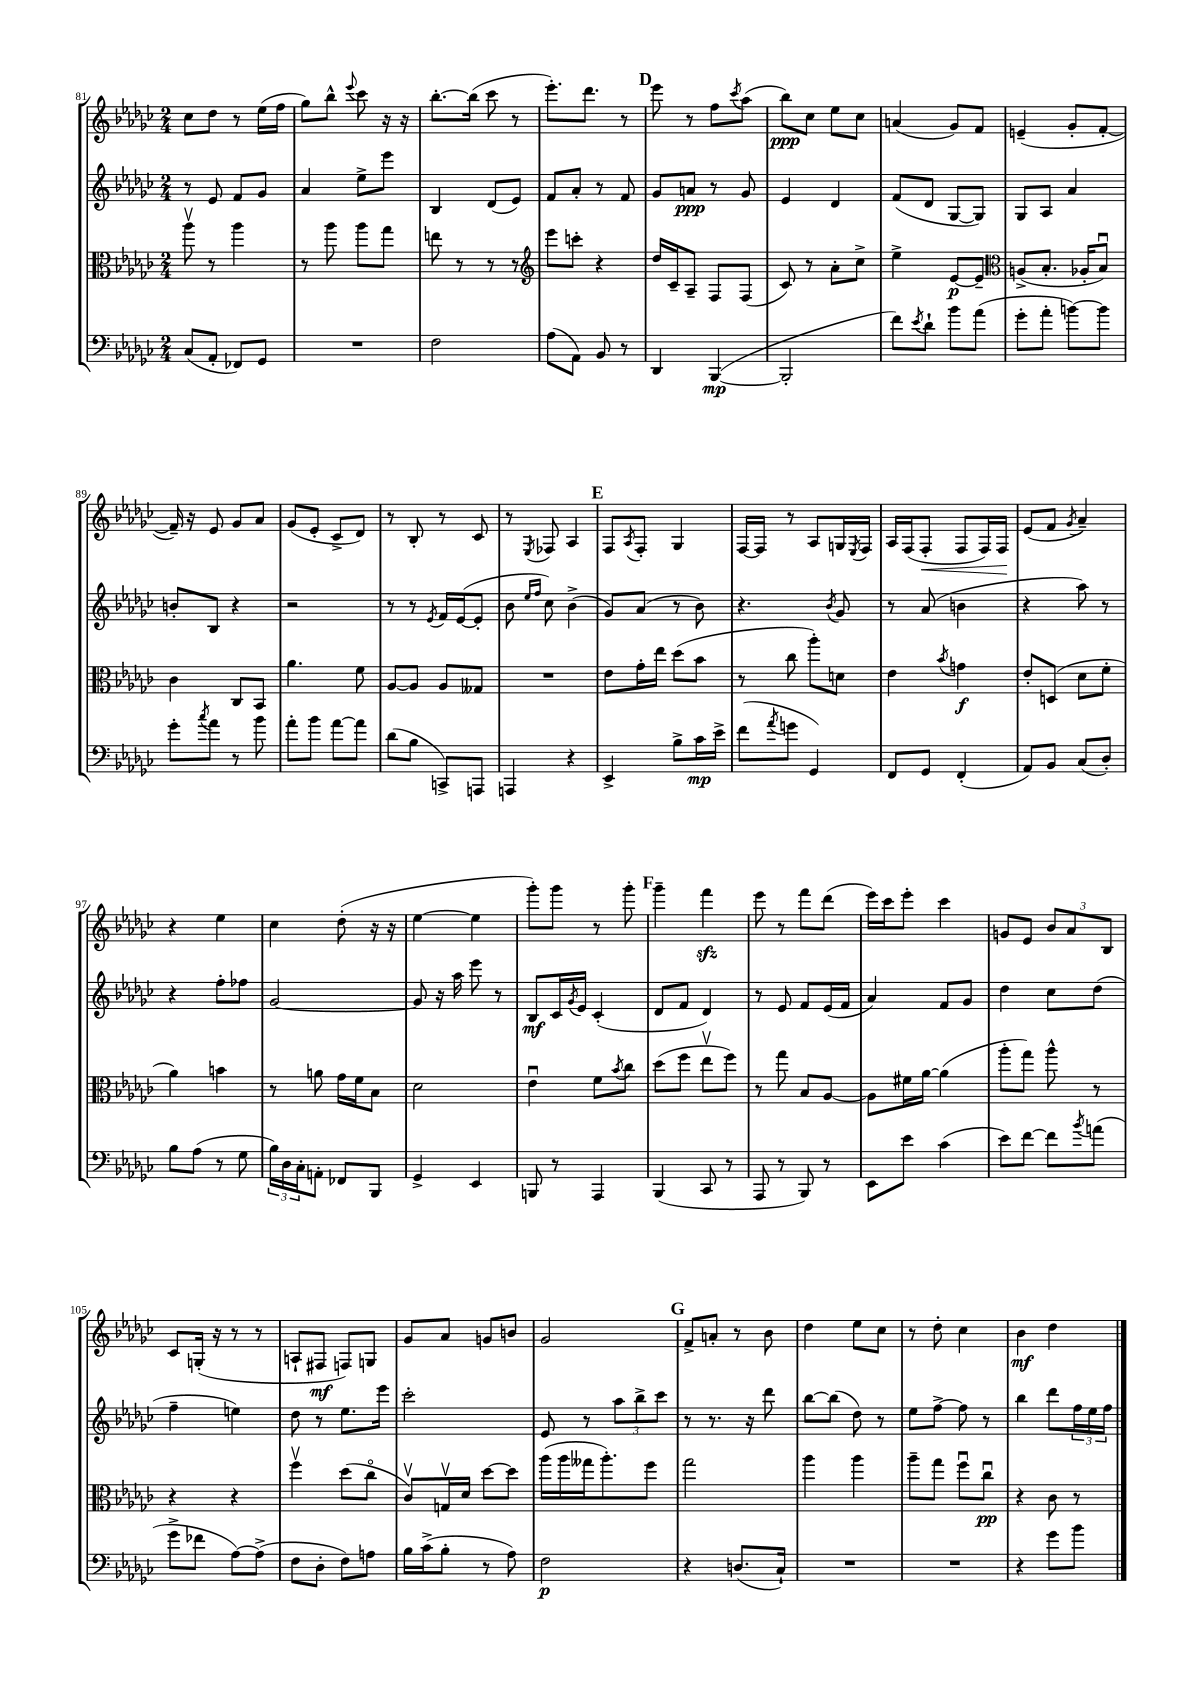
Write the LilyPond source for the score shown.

<<
\new StaffGroup <<
\new Staff = "s0" {
    \clef treble \key ges \major \numericTimeSignature \time 2/4
    ces''8 des''8 r8 ees''16( f''16 |
    ges''8) bes''8-^ \appoggiatura { ees'''8 } ces'''8 r16 r16 |
    bes''8.~-. bes''16( ces'''8 r8 |
    ees'''8.-.) des'''8. r8 |
    \mark \markup { \bold "D" } ees'''8 r8 f''8 \acciaccatura { ces'''8 } aes''8( |
    bes''8\ppp) ces''8 ees''8 ces''8 |
    a'4( ges'8) f'8 |
    e'4--( ges'8-. f'8~-. |
    f'16--) r16 ees'8 ges'8 aes'8 |
    ges'8( ees'8-. ces'8-> des'8) |
    r8 bes8-. r8 ces'8 |
    r8 \acciaccatura { ees8 } fes8 aes4 |
    \mark \markup { \bold "E" } f8 \acciaccatura { aes8 } f8-. ges4 |
    f16~ f16 r8 aes8 g16 \acciaccatura { ees8 } f16 |
    aes16 f16( f8-.\< f8 f16) f16\! |
    ees'8( f'8 \acciaccatura { ges'8 } aes'4--) |
    r4 ees''4 |
    ces''4 des''8-.( r16 r16 |
    ees''4~ ees''4 |
    ges'''8-.) ges'''8 r8 ges'''8-. |
    \mark \markup { \bold "F" } ges'''4-- f'''4\sfz |
    ees'''8 r8 f'''8 des'''8( |
    ees'''16) ces'''16 ees'''8-. ces'''4 |
    g'8 ees'8 \tuplet 3/2 { bes'8 aes'8 bes8 } |
    ces'8 g16-.( r16 r8 r8 |
    a8-! fis8\mf f8) g8 |
    ges'8 aes'8 g'8 b'8 |
    ges'2 |
    \mark \markup { \bold "G" } f'8-> a'8-. r8 bes'8 |
    des''4 ees''8 ces''8 |
    r8 des''8-. ces''4 |
    bes'4\mf des''4 \bar "|." |
}
\new Staff = "s1" {
    \clef treble \key ges \major \numericTimeSignature \time 2/4
    r8 ees'8 f'8 ges'8 |
    aes'4 ees''8-> ees'''8 |
    bes4 des'8( ees'8) |
    f'8 aes'8-. r8 f'8 |
    \mark \markup { \bold "D" } ges'8 a'8\ppp r8 ges'8 |
    ees'4 des'4 |
    f'8( des'8 ges8~ ges8) |
    ges8 aes8 aes'4 |
    b'8-. bes8 r4 |
    r2 |
    r8 r8 \acciaccatura { ees'8 } f'16 ees'16~( ees'8-. |
    bes'8 \grace { ees''16 f''16 } ces''8) bes'4->( |
    \mark \markup { \bold "E" } ges'8) aes'8( r8 bes'8) |
    r4. \acciaccatura { bes'8 } ges'8 |
    r8 aes'8( b'4 |
    r4 aes''8) r8 |
    r4 f''8-. fes''8 |
    ges'2~ |
    ges'8 r16 aes''16 ees'''8 r8 |
    bes8\mf ces'16 \acciaccatura { ges'8 } ees'16 ces'4-.( |
    \mark \markup { \bold "F" } des'8 f'8 des'4) |
    r8 ees'8 f'8 ees'16( f'16 |
    aes'4) f'8 ges'8 |
    des''4 ces''8 des''8( |
    f''4-- e''4) |
    des''8 r8 ees''8. ees'''16 |
    ces'''2-. |
    ees'8 r8 \tuplet 3/2 { aes''8 bes''8-> ces'''8 } |
    \mark \markup { \bold "G" } r8 r8. r16 des'''8 |
    bes''8~ bes''8( des''8) r8 |
    ees''8 f''8~-> f''8 r8 |
    bes''4 des'''8 \tuplet 3/2 { f''16 ees''16 f''16 } \bar "|." |
}
\new Staff = "s2" {
    \clef alto \key ges \major \numericTimeSignature \time 2/4
    aes''8\upbow r8 aes''4 |
    r8 aes''8 aes''8 ges''8 |
    e''8 r8 r8 r8 |
    \clef treble ees'''8 c'''8-. r4 |
    \mark \markup { \bold "D" } des''16 ces'16-- aes8-- f8 f8( |
    ces'8) r8 aes'8-. ces''8-> |
    ees''4-> ees'8~\p ees'8-- |
    \clef alto a8->( bes8.-. aes16-. bes8\downbow) |
    ces'4 ces8 bes,8 |
    aes'4. f'8 |
    aes8~ aes8 aes8 geses8 |
    R2 |
    \mark \markup { \bold "E" } ees'8 ges'16-. ees''16 des''8( bes'8 |
    r8 ces''8 aes''8-.) d'8 |
    ees'4 \acciaccatura { bes'8 } g'4\f |
    ees'8-. d8( des'8 f'8-. |
    aes'4) b'4 |
    r8 a'8 ges'16 f'16 bes8 |
    des'2 |
    ees'4\downbow f'8 \acciaccatura { bes'8 } ces''8 |
    \mark \markup { \bold "F" } des''8( f''8 ees''8\upbow f''8) |
    r8 ges''8 bes8 aes8~ |
    aes8 fis'16 aes'16~ aes'4( |
    aes''8-. ges''8) aes''8-^ r8 |
    r4 r4 |
    f''4\upbow des''8( ces''8\flageolet |
    ces'8\upbow) g16\upbow des'16 des''8~ des''8 |
    aes''16( aes''16 geses''16 aes''8.-.) f''8 |
    \mark \markup { \bold "G" } ges''2 |
    aes''4 aes''4 |
    aes''8-- ges''8 f''8\downbow ces''8\downbow\pp |
    r4 ces'8 r8 \bar "|." |
}
\new Staff = "s3" {
    \clef bass \key ges \major \numericTimeSignature \time 2/4
    ces8( aes,8-. fes,8) ges,8 |
    R2 |
    f2 |
    aes8( aes,8) bes,8 r8 |
    \mark \markup { \bold "D" } des,4 bes,,4~\mp( |
    bes,,2-. |
    f'8) \acciaccatura { ees'8 } des'8-! bes'8 aes'8( |
    ges'8-. aes'8-. b'8~) b'8 |
    ges'8-. \acciaccatura { ces''8 } aes'8 r8 bes'8 |
    aes'8-. bes'8 aes'8~ aes'8 |
    des'8( bes8 c,8->) a,,8 |
    a,,4 r4 |
    \mark \markup { \bold "E" } ees,4-> bes8-> ces'16\mp ees'16-> |
    f'8( \acciaccatura { aes'8 } g'8 ges,4) |
    f,8 ges,8 f,4-.( |
    aes,8) bes,8 ces8( des8-.) |
    bes8 aes8( r8 ges8 |
    \tuplet 3/2 { bes16) des16 ces16-. } a,8-. fes,8 bes,,8 |
    ges,4-> ees,4 |
    b,,8 r8 aes,,4 |
    \mark \markup { \bold "F" } bes,,4( ces,8 r8 |
    aes,,8 r8 bes,,8) r8 |
    ees,8 ees'8 ces'4( |
    ees'8) f'8~ f'8 \acciaccatura { bes'8 } a'8( |
    ges'8-> fes'8 aes8~) aes8->( |
    f8 des8-. f8) a8 |
    bes16 ces'16->( bes8-. r8 aes8) |
    f2\p |
    \mark \markup { \bold "G" } r4 d8.( ces16-!) |
    R2 |
    R2 |
    r4 ges'8 bes'8 \bar "|." |
}
>>
>>
\layout { \context { \Score currentBarNumber = #81 } }
